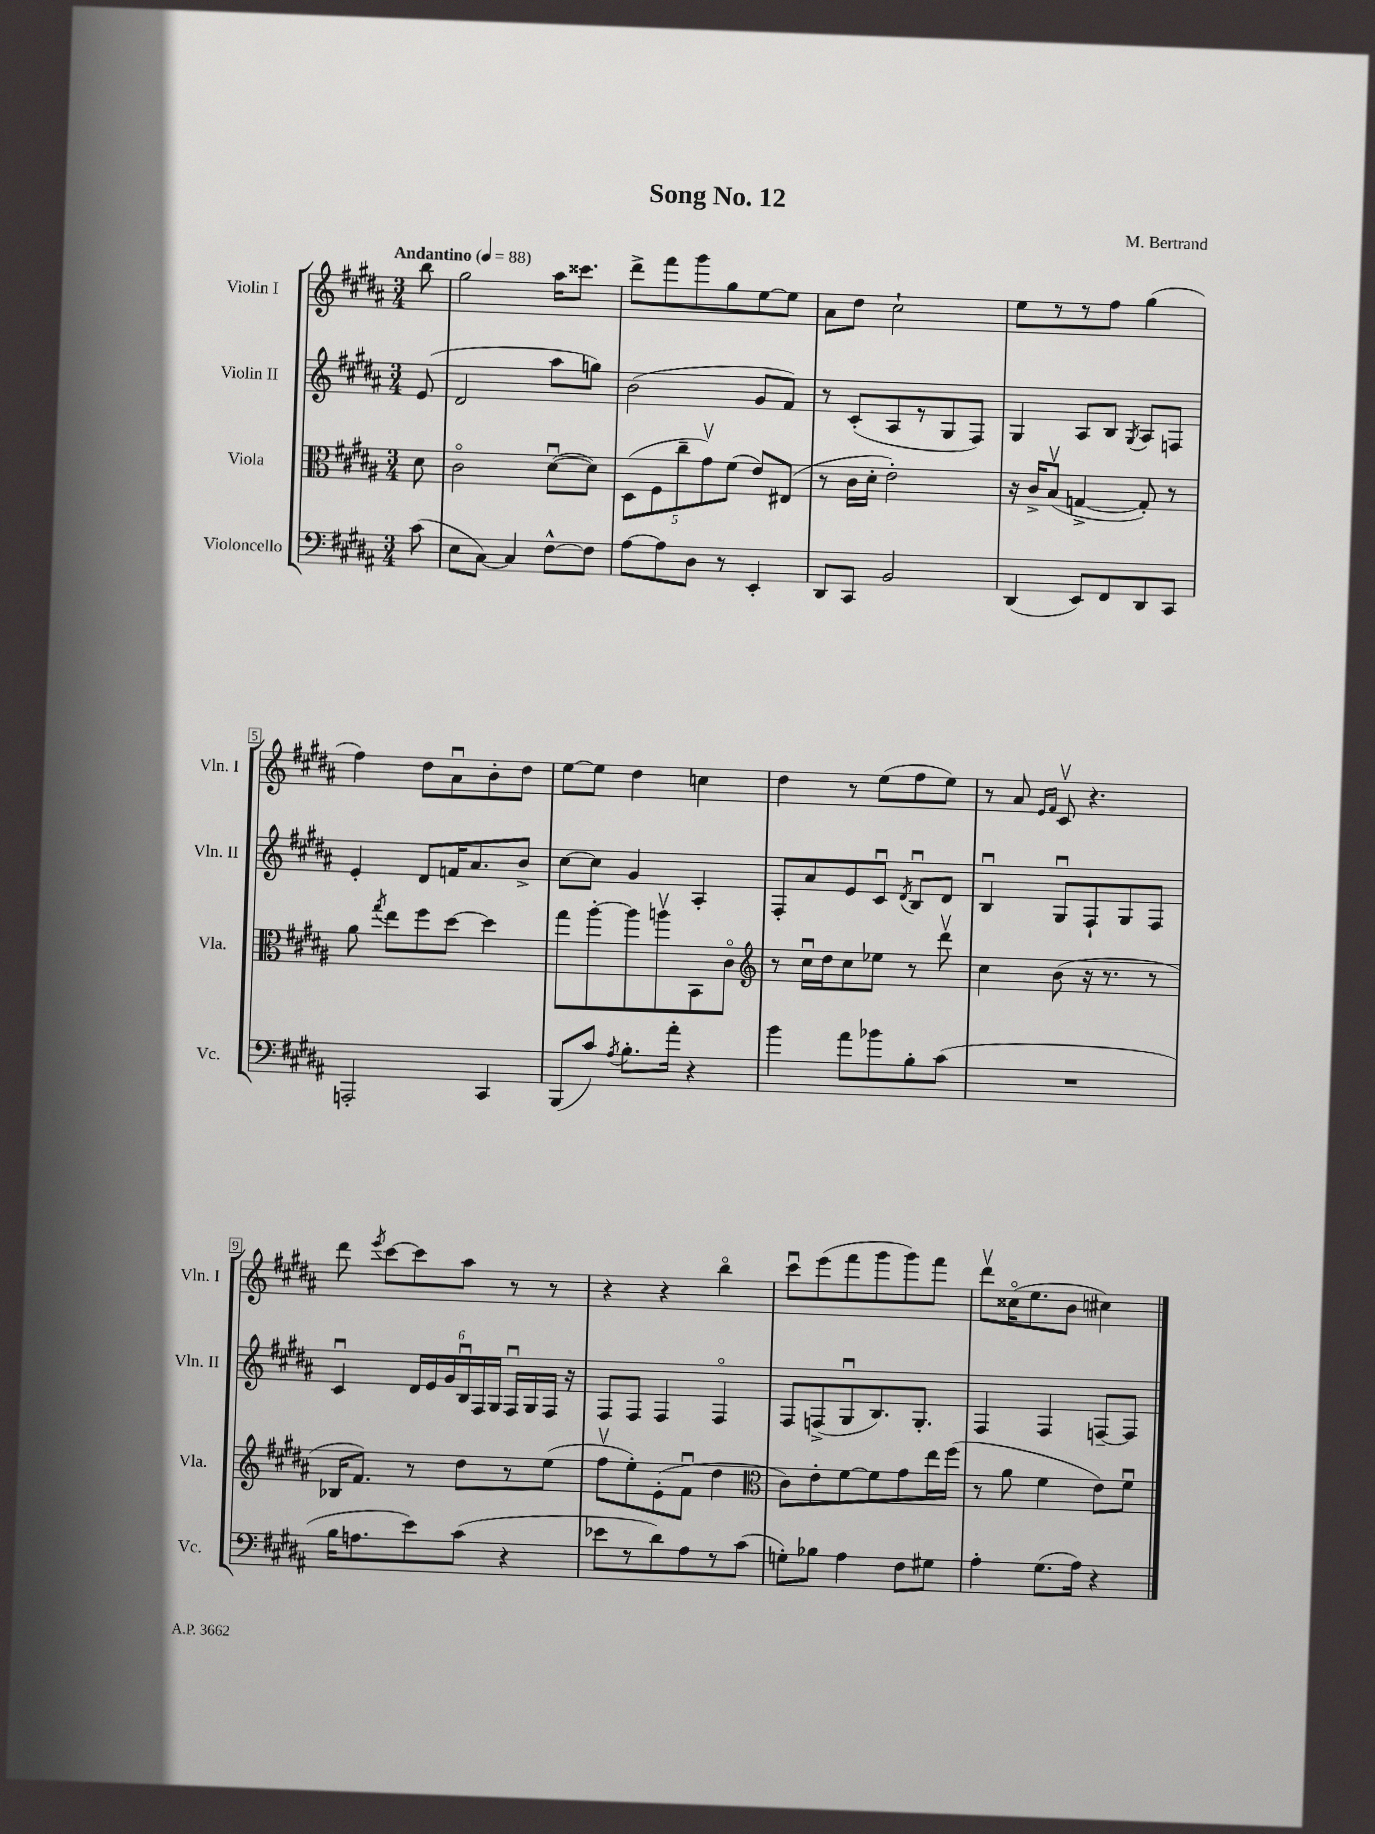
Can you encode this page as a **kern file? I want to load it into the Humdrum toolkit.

**kern	**kern	**kern	**kern
*part4	*part3	*part2	*part1
*staff4	*staff3	*staff2	*staff1
*I"Violoncello	*I"Viola	*I"Violin II	*I"Violin I
*I'Vc.	*I'Vla.	*I'Vln. II	*I'Vln. I
*clefF4	*clefC3	*clefG2	*clefG2
*k[f#c#g#d#a#]	*k[f#c#g#d#a#]	*k[f#c#g#d#a#]	*k[f#c#g#d#a#]
*M3/4	*M3/4	*M3/4	*M3/4
*MM88	*MM88	*MM88	*MM88
=	=	=	=
!	!	!	!LO:TX:a:B:t=Andantino
(8c#\	8d#\	(8e/	8bb\
=1	=1	=1	=1
8E\L	2c#\	2d#/	2gg#\
[8C#\J)	.	.	.
4C#/]	.	.	.
[8F#^^\L	([8d#u\L	8aa#\L	16aa#\KL
.	.	.	8.ccc##X\J
8F#\J]	8d#\J])	8ggn\J)	.
=2	=2	=2	=2
[8A#\L	(10D#\L	(2b\	8ddd#^\L
.	10F#\	.	.
8A#\]	.	.	8fff#\
.	10cc#~\	.	.
8D#\J	.	.	8ggg#\
.	10g#v\)	.	.
8r	.	.	8gg#\
.	(10f#\J	.	.
4EE'/	8e/L)	8g#/L	[8ee\
.	(8E#X/J	8f#/J)	8ee\J]
=3	=3	=3	=3
8DD#/L	8r	8r	8a#\L
8CC#/J	16c#\LL	(8c#'/L	8dd#\J
.	16d#'\JJ	.	.
2BB/	2e'\)	8A#/	2cc#`\
.	.	8r	.
.	.	8G#/	.
.	.	8F#/J)	.
=4	=4	=4	=4
(4DD#/	16r	4G#/	8ee\L
.	16c#^/KL	.	.
.	(8Bv/J	.	8r
8EE/L)	[4Gn^/	8A#/L	8r
8FF#/	.	8B/J	8ff#\J
.	.	8qG#/	.
8DD#/	8G'/])	8A#/L	(4gg#\
8CC#/J	8r	8Fn/J	.
!!LO:LB:g=z
=5	=5	=5	=5
2AAAn'/	8a#\	4e'/	4ff#\)
.	8qgg#/	.	.
.	8ee\L	.	.
.	8ff#\	8d#/L	8dd#\L
.	[8dd#\J	16fn/K	8a#u\
.	.	8.a#/	.
4CC#/	4dd#\]	.	8b'\
.	.	8b^/J	8dd#\J
=6	=6	=6	=6
(8BBB/L	8gg#\L	[8cc#\L	[8ee\L
8c#/J)	[8aa#'\	8cc#\J]	8ee\J]
8qA#/	.	.	.
8.B'\L	8aa#\]	4g#/	4dd#\
.	8aanv\	.	.
16a#'\Jk	.	.	.
4r	8BB\	4A#'/	4ccn\
.	8c#\J	.	.
=7	=7	=7	=7
*	*clefG2	*	*
4b\	8r	8F#'/L	4dd#\
.	16cc#u\LL	8a#/	.
.	16dd#\J	.	.
8a#\L	8cc#\	8e/	8r
8b-X\	8ee-X\J	8c#u/J	(8ee\L
.	.	8qd#/	.
8B'\	8r	8Bu/L	8ff#\
(8c#\J	8ddd#v\	8d#/J	8ee\J)
=8	=8	=8	=8
2.r	4cc#\	4Bu/	8r
.	.	.	8a#/
.	.	.	16qqe/LL
.	.	.	16qqf#/JJ
.	(8b\	8G#u/L	8c#v/
.	16r	8F#`/	4.r
.	8.r	.	.
.	.	8G#/	.
.	8r	8F#/J	.
!!LO:LB:g=z
=9	=9	=9	=9
16B\KL	16B-X/KL	4c#u/	8ddd#\
8.An\	8.f#/J)	.	.
.	.	.	8qeee/
.	.	.	[8ccc#\L
8e\)	8r	24d#/LL	8ccc#\]
.	.	24e/	.
.	.	24g#/	.
(8c#\J	8dd#\L	24Bu/	8aa#\J
.	.	24F#/	.
.	.	24G#/JJ	.
4r	8r	16F#u/LL	8r
.	.	16G#/	.
.	(8ee\J	16F#/JJ	8r
.	.	16r	.
=10	=10	=10	=10
8e-X\L	8ff#v\L	8F#/L	4r
8r	8ee'\)	8F#/J	.
8d#\)	(8e'\	4F#/	4r
8A#\	8f#u\J	.	.
8r	4dd#\	4F#/	4bb\
(8c#\J	.	.	.
=11	=11	=11	=11
*	*clefC3	*	*
8Gn'\L)	8c#\L)	8F#/L	8ccc#u\L
8B-X\J	8e'\	(8Fn^/	(8eee\
4A#\	[8f#\	8G#u/	8fff#\
.	8f#\]	8.B/)	8ggg#\
8F#\L	8g#\	.	8ggg#\)
.	.	8.G#'/J	.
8G#X\J	16ee\L	.	8fff#\J
.	(16ff#\JJ	.	.
=12	=12	=12	=12
4A#'\	8r	4F#/	8ddd#v\L
.	8a#\	.	(16cc##X\K
.	.	.	8.ee\
(8.G#\L	4f#\	4F#/	.
.	.	.	8b\J
16A#\Jk)	.	.	.
4r	8e\L)	[8Fn~/L	4cc#X\)
.	8f#u\J	8F/J]	.
==	==	==	==
*-	*-	*-	*-
